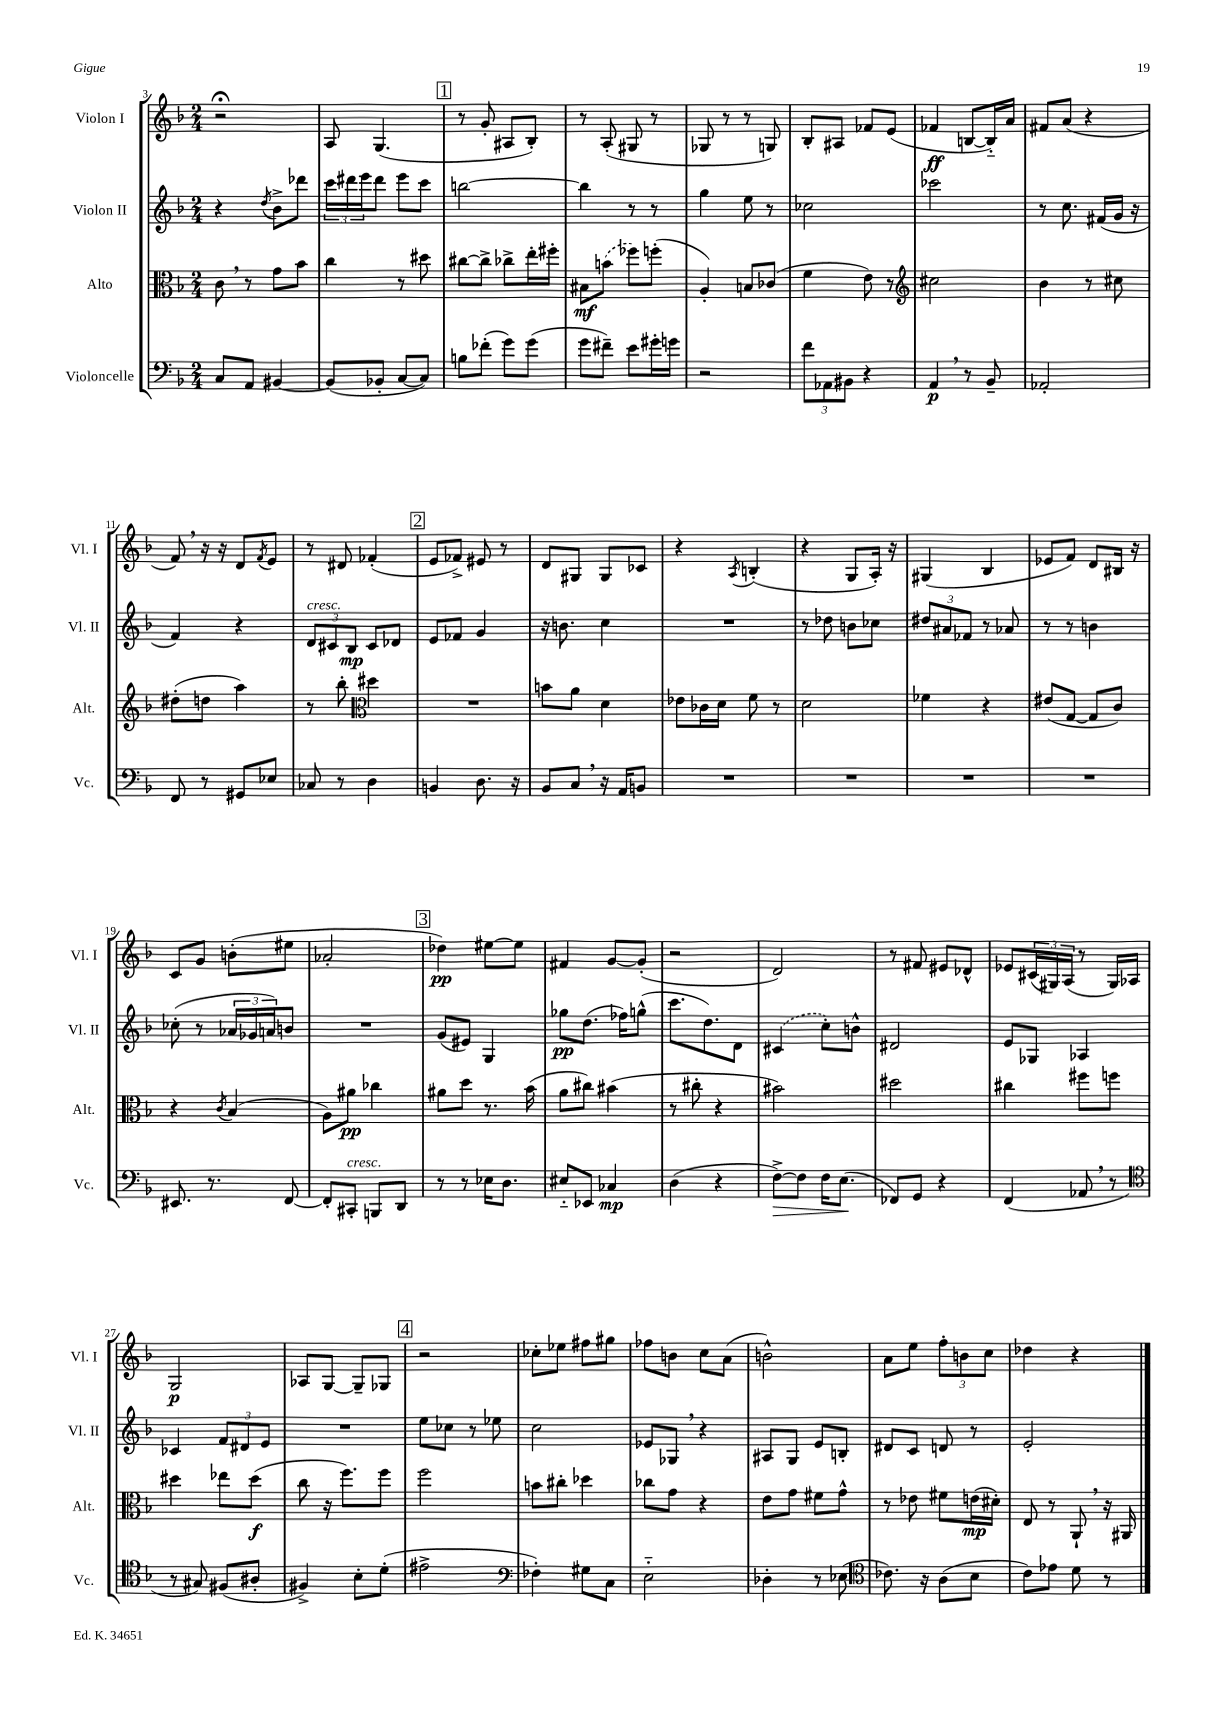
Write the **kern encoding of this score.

**kern	**dynam	**kern	**dynam	**kern	**dynam	**kern	**dynam
*part4	*part4	*part3	*part3	*part2	*part2	*part1	*part1
*staff4	*staff4	*staff3	*staff3	*staff2	*staff2	*staff1	*staff1
*I"Violoncelle	*	*I"Alto	*	*I"Violon II	*	*I"Violon I	*
*I'Vc.	*	*I'Alt.	*	*I'Vl. II	*	*I'Vl. I	*
*clefF4	*	*clefC3	*	*clefG2	*	*clefG2	*
*k[b-]	*	*k[b-]	*	*k[b-]	*	*k[b-]	*
*M2/4	*	*M2/4	*	*M2/4	*	*M2/4	*
=3	=3	=3	=3	=3	=3	=3	=3
8C/L	.	8c,\	.	4r	.	2r;<	.
8AA/J	.	8r	.	.	.	.	.
.	.	.	.	8qdd/	.	.	.
[4BB#X/	.	8g\L	.	8b-^\L	.	.	.
.	.	8b-\J	.	8ddd-X\J	.	.	.
=4	=4	=4	=4	=4	=4	=4	=4
(8BB#/L]	.	4cc\	.	24ccc\LL	.	8A/	.
.	.	.	.	24ddd#X\	.	.	.
.	.	.	.	24eee\J	.	.	.
8BB-X'/J	.	.	.	8ddd#\J	.	(4.G/	.
[8C/L	.	8r	.	8eee\L	.	.	.
8C/J])	.	8dd#X\	.	8ccc\J	.	.	.
!!LO:REH:place=s1:t=1
=5	=5	=5	=5	=5	=5	=5	=5
8Bn\L	.	[8cc#X\L	.	[2bbn\	.	8r	.
(8f-X'\J	.	8cc#^\J]	.	.	.	8g'/	.
8g\L)	.	8cc-X^\L	.	.	.	8A#X/L	.
(8g\J	.	16ee'\L	.	.	.	8B-'/J)	.
.	.	16ff#X'\JJ	.	.	.	.	.
=6	=6	=6	=6	=6	=6	=6	=6
8g\L	.	8B#X\L	mf	4bb\]	.	8r	.
8f#X~\J)	.	(8bn\J	.	.	.	(8A'/	.
8e\L	.	8ff-X\L)	.	8r	.	8G#X/	.
16g#X'\L	.	(8ffn'\J	.	8r	.	8r	.
16gn\JJ	.	.	.	.	.	.	.
=7	=7	=7	=7	=7	=7	=7	=7
2r	.	4A'/)	.	4gg\	.	8G-X/	.
.	.	.	.	.	.	8r	.
.	.	8Bn/L	.	8ee\	.	8r	.
.	.	(8c-X/J	.	8r	.	8Gn/)	.
=8	=8	=8	=8	=8	=8	=8	=8
12f\L	.	4f\	.	2cc-X\	.	8B-'/L	.
12AA-X\	.	.	.	.	.	.	.
.	.	.	.	.	.	8A#X/J	.
12BB#X\J	.	.	.	.	.	.	.
4r	.	8e\)	.	.	.	8f-X/L	.
.	.	8r	.	.	.	(8e/J	.
=9	=9	=9	=9	=9	=9	=9	=9
*	*	*clefG2	*	*	*	*	*
4AA,/	p	2cc#X\	.	2ccc-X\	.	4f-X/	ff
8r	.	.	.	.	.	[8Bn/L	.
8BB-~/	.	.	.	.	.	16B/L])	.
.	.	.	.	.	.	16a/JJ	.
=10	=10	=10	=10	=10	=10	=10	=10
2AA-X'/	.	4b-\	.	8r	.	8f#X/L	.
.	.	.	.	8.cc\	.	(8a/J	.
.	.	8r	.	.	.	4r	.
.	.	.	.	(16f#X/LL	.	.	.
.	.	8cc#X\	.	16g/JJ	.	.	.
.	.	.	.	16r	.	.	.
!!LO:LB:g=z
=11	=11	=11	=11	=11	=11	=11	=11
8FF/	.	(8dd#X'\L	.	4f/)	.	8f,/)	.
8r	.	8ddn\J	.	.	.	16r	.
.	.	.	.	.	.	16r	.
8GG#X/L	.	4aa\)	.	4r	.	8d/L	.
.	.	.	.	.	.	8qf/	.
8E-X/J	.	.	.	.	.	8e/J	.
=12	=12	=12	=12	=12	=12	=12	=12
!	!	!	!	!LO:TX:a:i:t=cresc.	!	!	!
8C-X/	.	8r	.	12d/L	.	8r	.
.	.	.	.	12c#X/	.	.	.
8r	.	8bb-'\	.	.	.	8d#X/	.
.	.	.	.	12B-/J	mp	.	.
*	*	*clefC3	*	*	*	*	*
4D\	.	4dd#X\	.	8c#/L	.	(4f-X'/	.
.	.	.	.	8d-X/J	.	.	.
!!LO:REH:place=s1:t=2
=13	=13	=13	=13	=13	=13	=13	=13
4BBn/	.	2r	.	8e/L	.	8e/L	.
.	.	.	.	8f-X/J	.	8f-X^/J)	.
8.D\	.	.	.	4g/	.	8e#X/	.
.	.	.	.	.	.	8r	.
16r	.	.	.	.	.	.	.
=14	=14	=14	=14	=14	=14	=14	=14
8BB-/L	.	8bn\L	.	16r	.	8d/L	.
.	.	.	.	8.bn\	.	.	.
8C,/J	.	8a\J	.	.	.	8G#X/J	.
16r	.	4d\	.	4cc\	.	8G#/L	.
16AA/KL	.	.	.	.	.	.	.
8BBn/J	.	.	.	.	.	8c-X/J	.
=15	=15	=15	=15	=15	=15	=15	=15
2r	.	8e-X\L	.	2r	.	4r	.
.	.	16c-X\L	.	.	.	.	.
.	.	16d\JJ	.	.	.	.	.
.	.	.	.	.	.	8qA/	.
.	.	8f\	.	.	.	(4Bn'/	.
.	.	8r	.	.	.	.	.
=16	=16	=16	=16	=16	=16	=16	=16
2r	.	2d\	.	8r	.	4r	.
.	.	.	.	8dd-X\	.	.	.
.	.	.	.	8bn\L	.	8G/L	.
.	.	.	.	8cc-X\J	.	16A'/Jk)	.
.	.	.	.	.	.	16r	.
=17	=17	=17	=17	=17	=17	=17	=17
2r	.	4f-X\	.	12dd#X/L	.	(4G#X/	.
.	.	.	.	12a#X/	.	.	.
.	.	.	.	12f-X/J	.	.	.
.	.	4r	.	8r	.	4B-/	.
.	.	.	.	8a-X/	.	.	.
=18	=18	=18	=18	=18	=18	=18	=18
2r	.	(8e#X/L	.	8r	.	8e-X/L	.
.	.	[8G/J	.	8r	.	8f/J)	.
.	.	8G/L]	.	4bn\	.	8d/L	.
.	.	8c/J)	.	.	.	16B#X/Jk	.
.	.	.	.	.	.	16r	.
!!LO:LB:g=z
=19	=19	=19	=19	=19	=19	=19	=19
8.EE#X/	.	4r	.	(8cc-X'\	.	8c/L	.
.	.	.	.	8r	.	8g/J	.
8.r	.	.	.	.	.	.	.
.	.	8qc/	.	.	.	.	.
.	.	(4B-/	.	24a-X/LL	.	(8bn'\L	.
.	.	.	.	24g-X/	.	.	.
.	.	.	.	24an/J)	.	.	.
[8FF/	.	.	.	8bn/J	.	8ee#X\J	.
=20	=20	=20	=20	=20	=20	=20	=20
8FF'/L]	.	8A\L)	.	2r	.	2a-X'/	.
!LO:TX:a:i:t=cresc.	!	!	!	!	!	!	!
8CC#X'/J	.	8a#X\J	pp	.	.	.	.
8BBBn/L	.	4cc-X\	.	.	.	.	.
8DD/J	.	.	.	.	.	.	.
!!LO:REH:place=s1:t=3
=21	=21	=21	=21	=21	=21	=21	=21
8r	.	8a#X\L	.	(8g/L	.	4dd-X\)	pp
8r	.	8dd\J	.	8e#X/J)	.	.	.
16E-X\KL	.	8.r	.	4G/	.	[8ee#X\L	.
8.D\J	.	.	.	.	.	.	.
.	.	.	.	.	.	8ee#\J]	.
.	.	(16b-\	.	.	.	.	.
=22	=22	=22	=22	=22	=22	=22	=22
8E#X/L	.	8a\L	.	8gg-X\L	pp	4f#X/	.
8EE-X/J	.	8cc#X\J)	.	(8.dd\J	.	.	.
4C-X/	mp	(4b#X\	.	.	.	[8g/L	.
.	.	.	.	16ff-X\KL)	.	.	.
.	.	.	.	(8ggn^^\J	.	(8g'/J]	.
=23	=23	=23	=23	=23	=23	=23	=23
(4D\	.	8r	.	8.ccc\L	.	2r	.
.	.	8cc#X'\	.	.	.	.	.
.	.	.	.	8.dd\)	.	.	.
4r	.	4r	.	.	.	.	.
.	.	.	.	8d\J	.	.	.
=24	=24	=24	=24	=24	=24	=24	=24
!	!LO:HP:b	!	!	!	!	!	!
[8F^\L)	>	2b#X\)	.	(4c#X/	.	2d/)	.
8F\J]	.	.	.	.	.	.	.
16F\KL	.	.	.	8cc'\L)	.	.	.
(8.E\J	.	.	.	.	.	.	.
.	.	.	.	8bn^^\J	.	.	.
.	]	.	.	.	.	.	.
=25	=25	=25	=25	=25	=25	=25	=25
8FF-X/L)	.	2dd#X\	.	2d#X/	.	8r	.
8GG/J	.	.	.	.	.	8f#X/	.
4r	.	.	.	.	.	8e#X/L	.
.	.	.	.	.	.	8d-X^^/J	.
=26	=26	=26	=26	=26	=26	=26	=26
(4FF/	.	4cc#X\	.	8e/L	.	8e-X/L	.
.	.	.	.	8G-X/J	.	(24c#X/L	.
.	.	.	.	.	.	24G#X/)	.
.	.	.	.	.	.	(24A/JJ	.
8AA-X,/	.	8ff#X\L	.	4A-X/	.	8r	.
8r	.	8ffn\J	.	.	.	16G#/LL)	.
.	.	.	.	.	.	16A-X/JJ	.
!!LO:LB:g=z
=27	=27	=27	=27	=27	=27	=27	=27
*clefC4	*	*	*	*	*	*	*
8r	.	4dd#X\	.	4c-X/	.	2G/	p
8G#X/)	.	.	.	.	.	.	.
(8F#X/L	.	8ee-X\L	.	12f/L	.	.	.
.	.	.	.	12d#X/	.	.	.
8A#X'/J	.	(8dd#\J	f	.	.	.	.
.	.	.	.	12e/J	.	.	.
=28	=28	=28	=28	=28	=28	=28	=28
4F#X^/)	.	8cc\	.	2r	.	8A-X/L	.
.	.	16r	.	.	.	[8G/J	.
.	.	8.ff\L)	.	.	.	.	.
8B-'\L	.	.	.	.	.	8G~/L]	.
(8d'\J	.	8ff\J	.	.	.	8G-X/J	.
!!LO:REH:place=s1:t=4
=29	=29	=29	=29	=29	=29	=29	=29
2e#X^\	.	2ff\	.	8ee\L	.	2r	.
.	.	.	.	8cc-X\J	.	.	.
.	.	.	.	8r	.	.	.
.	.	.	.	8ee-X\	.	.	.
=30	=30	=30	=30	=30	=30	=30	=30
*clefF4	*	*	*	*	*	*	*
4F-X'\)	.	8bn\L	.	2cc\	.	8cc-X'\L	.
.	.	8cc#X'\J	.	.	.	8ee-X\J	.
8G#X\L	.	4dd-X\	.	.	.	8ff#X\L	.
8C\J	.	.	.	.	.	8gg#X\J	.
=31	=31	=31	=31	=31	=31	=31	=31
2E\	.	8cc-X\L	.	8e-X/L	.	8ff-X\L	.
.	.	8g\J	.	8G-X,/J	.	8bn\J	.
.	.	4r	.	4r	.	8cc\L	.
.	.	.	.	.	.	(8a\J	.
=32	=32	=32	=32	=32	=32	=32	=32
4D-X'\	.	8e\L	.	8A#X/L	.	2bn^^\)	.
.	.	8g\J	.	8G/J	.	.	.
8r	.	8f#X\L	.	8e/L	.	.	.
(8E-X\	.	8g^^\J	.	8Bn'/J	.	.	.
=33	=33	=33	=33	=33	=33	=33	=33
*clefC4	*	*	*	*	*	*	*
8.c-X\)	.	8r	.	8d#X/L	.	8a\L	.
.	.	8e-X\	.	8c/J	.	8ee\J	.
16r	.	.	.	.	.	.	.
(8A\L	.	8f#X\L	.	8dn/	.	12ff'\L	.
.	.	.	.	.	.	12bn\	.
8B-\J	.	(16en\L	mp	8r	.	.	.
.	.	.	.	.	.	12cc\J	.
.	.	16d#X'\JJ)	.	.	.	.	.
=34	=34	=34	=34	=34	=34	=34	=34
8c\L)	.	8E/	.	2e'/	.	4dd-X\	.
8e-X\J	.	8r	.	.	.	.	.
8d\	.	8AA`,/	.	.	.	4r	.
8r	.	16r	.	.	.	.	.
.	.	16AA#X/	.	.	.	.	.
==	==	==	==	==	==	==	==
*-	*-	*-	*-	*-	*-	*-	*-
